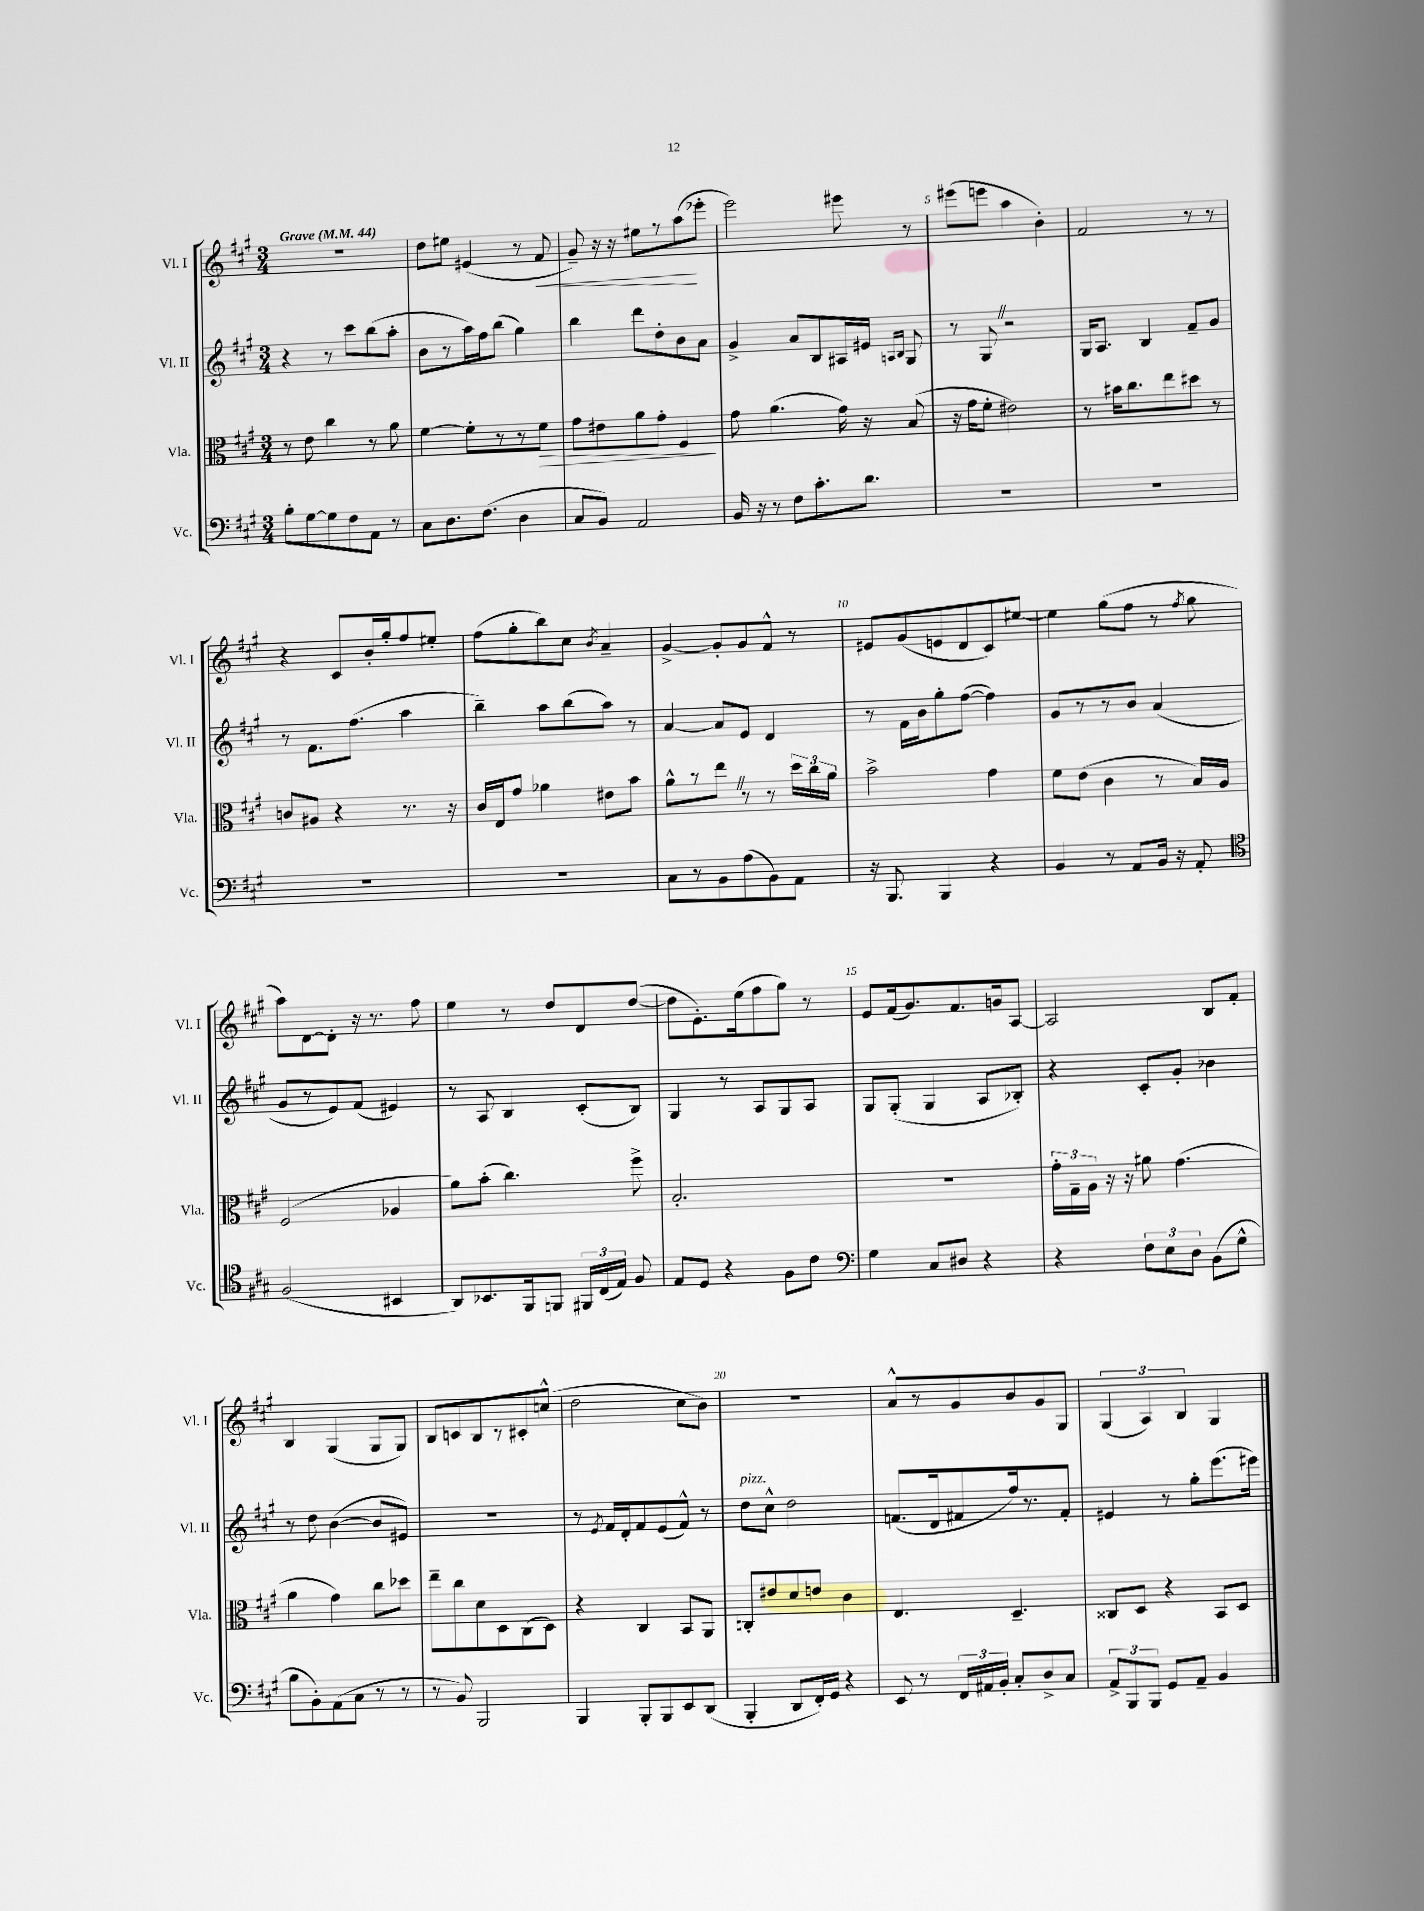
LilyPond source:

<<
\new StaffGroup <<
\new Staff = "s0" \with { instrumentName = "Vl. I" shortInstrumentName = "Vl. I" } {
    \clef treble \key a \major \numericTimeSignature \time 3/4 \tempo "Grave" 4 = 44
    \autoBeamOff R2. |
    d''8[ eis''8] eis'4( r8 fis'8\< |
    gis'8--) r16 r16 eis''8[ r8 a''8\!( ees'''8]-. |
    e'''2) eis'''8 r8 |
    eis'''8[( e'''8] a''4 b'4-.) |
    fis'2 r8 r8 |
    r4 cis'8[ b'16-. gis''16-. fis''8 eis''8]-. |
    fis''8[( gis''8-. b''8) cis''8] \acciaccatura { b'8 } a'4-- |
    gis'4~-> gis'8[-. gis'8 fis'8]-^ r8 |
    eis'8[ gis'8( e'8 d'8 cis'8) eis''8]~ |
    eis''4 gis''8[( fis''8] r8 \acciaccatura { fis''8 } gis''8 |
    a''8[) d'8~ d'8]-. r16 r8. fis''8 |
    e''4 r8 d''8[ d'8 d''8]~( |
    d''8[ e'8.-.) e''16( fis''8 gis''8]) r8 |
    e'8[ fis'16( gis'8.) fis'8. g'16 a8]~ |
    a2 b8[ fis'8]-. |
    b4 gis4( gis8[ gis8]) |
    b8[ c'8 b8 r8 cis'8-. c''8]-^( |
    d''2 cis''8[ b'8]) |
    R2. |
    a'8[-^ r8 gis'8 b'8 gis'8 gis8] |
    \tuplet 3/2 { gis4( a4) b4 } gis4 \bar "|." |
}
\new Staff = "s1" \with { instrumentName = "Vl. II" shortInstrumentName = "Vl. II" } {
    \clef treble \key a \major \numericTimeSignature \time 3/4
    \autoBeamOff r4 r8 cis'''8[ b''8( a''8]-. |
    b'8[ r8 a''16) fis''16 b''8]( gis''4) |
    b''4 d'''8[ d''8-. b'8 a'8] |
    gis'4-> a'8[ b8 ais16 eis'16] \grace { a16[ b16] } gis8 |
    r8 gis8 \once \override BreathingSign.text = \markup { \musicglyph "scripts.caesura.straight" } \breathe r2 |
    gis16[ a8.] b4 fis'8[-- gis'8] |
    r8 fis'8.[ fis''8.]( a''4 |
    b''4--) a''8[ b''8( a''8]) r8 |
    a'4~ a'8[ e'8] d'4 |
    r8 fis'16[ b'16 gis''8-. fis''8]~( fis''4) |
    gis'8[ r8 r8 b'8] a'4( |
    gis'8[ r8 e'8) fis'8]( eis'4) |
    r8 a8 b4 cis'8[-.( b8]) |
    gis4 r8 a8[ gis8 a8] |
    gis8[ gis8]-.( gis4 a8[ bes8]-.) |
    r4 cis'8[-. gis'8]-. bes'4 |
    r8 d''8 b'4~( b'8[ eis'8]) |
    R2. |
    r8 \acciaccatura { e'8 } fis'16[ d'16-. fis'8 e'8( fis'8]-^) r8 |
    d''8[^\markup { \italic "pizz." } cis''8]-^ d''2 |
    f'8.[( d'16 fis'8 fis''16) r8. fis'8]-. |
    eis'4 r8 gis''8[-. e'''8.( eis'''16]) \bar "|." |
}
\new Staff = "s2" \with { instrumentName = "Vla." shortInstrumentName = "Vla." } {
    \clef alto \key a \major \numericTimeSignature \time 3/4
    \autoBeamOff r8 e'8 cis''4 r8 a'8 |
    fis'4~ fis'8[-. r8 r8 fis'8]\> |
    gis'8[ eis'8 a'8 gis'8]-. fis4\! |
    gis'8 a'4.( gis'16) r16 b8( |
    r16 gis'16[ fis'8]-. eis'2) |
    r8 bis'16[ cis''8. e''8 dis''8] r8 |
    c'8[ ais8] r4 r8. r16 |
    cis'16[ e16 gis'8] aes'4 eis'8[ b'8] |
    a'8[-^ r8 e''8] \once \override BreathingSign.text = \markup { \musicglyph "scripts.caesura.straight" } \breathe r8 r8 \tuplet 3/2 { d''16[ cis''16 a'16] } |
    b'2-> gis'4 |
    fis'8[ e'8]( cis'4 r8 b16[) a16] |
    fis2( aes4 |
    a'8[) b'8]-.( cis''4.) fis''8-> |
    b2.-. |
    R2. |
    \tuplet 3/2 { gis'16[-. gis16-- a16] } r16 r16 ais'8 gis'4.( |
    a'4 gis'4) cis''8[ des''8] |
    e''8[-- cis''8 d'8 d8 cis8( d8]) |
    r4 cis4 b,8[ a,8] |
    c8[-. eis'8 d'8 e'8] cis'4 |
    e4. d4.-- |
    cisis8[ d8] r4 b,8[ d8] \bar "|." |
}
\new Staff = "s3" \with { instrumentName = "Vc." shortInstrumentName = "Vc." } {
    \clef bass \key a \major \numericTimeSignature \time 3/4
    \autoBeamOff b8[-. gis8~ gis8 fis8 a,8] r8 |
    cis8[ d8. fis8.]( d4 |
    cis8[ b,8]) a,2 |
    b,16 r16 r8 fis8[ cis'8.-. d'8.] |
    R2. |
    R2. |
    R2. |
    R2. |
    cis8[ r8 b,8 a8( b,8) a,8] |
    r16 b,,8. b,,4 r4 |
    b,4 r8 a,8[ b,16] r16 a,8-. |
    \clef tenor fis2( bis,4 |
    a,8[) bes,8. fis,16 f,8] \tuplet 3/2 { fis,16[ cis16( e16]) } fis8 |
    e8[ d8] r4 fis8[ cis'8] |
    \clef bass gis4 cis8[ dis8] r4 |
    r4 \tuplet 3/2 { fis8[ e8 d8] } b,8[( gis8]-^ |
    b8[ b,8-.) a,8( cis8] r8 r8 |
    r8 b,8) b,,2 |
    b,,4 b,,8[-. b,,8 e,8 d,8]( |
    b,,4-. d,8[ fis,16-.) gis,16] r4 |
    e,8 r8 \tuplet 3/2 { fis,16[ ais,16 b,16]-. } cis8[-. d8-> cis8] |
    \tuplet 3/2 { a,8[-> b,,8 b,,8] } gis,8[ a,8]-- b,4 \bar "|." |
}
>>
>>
\layout { \context { \Score \override BarNumber.break-visibility = ##(#f #t #t) barNumberVisibility = #(every-nth-bar-number-visible 5) } }
